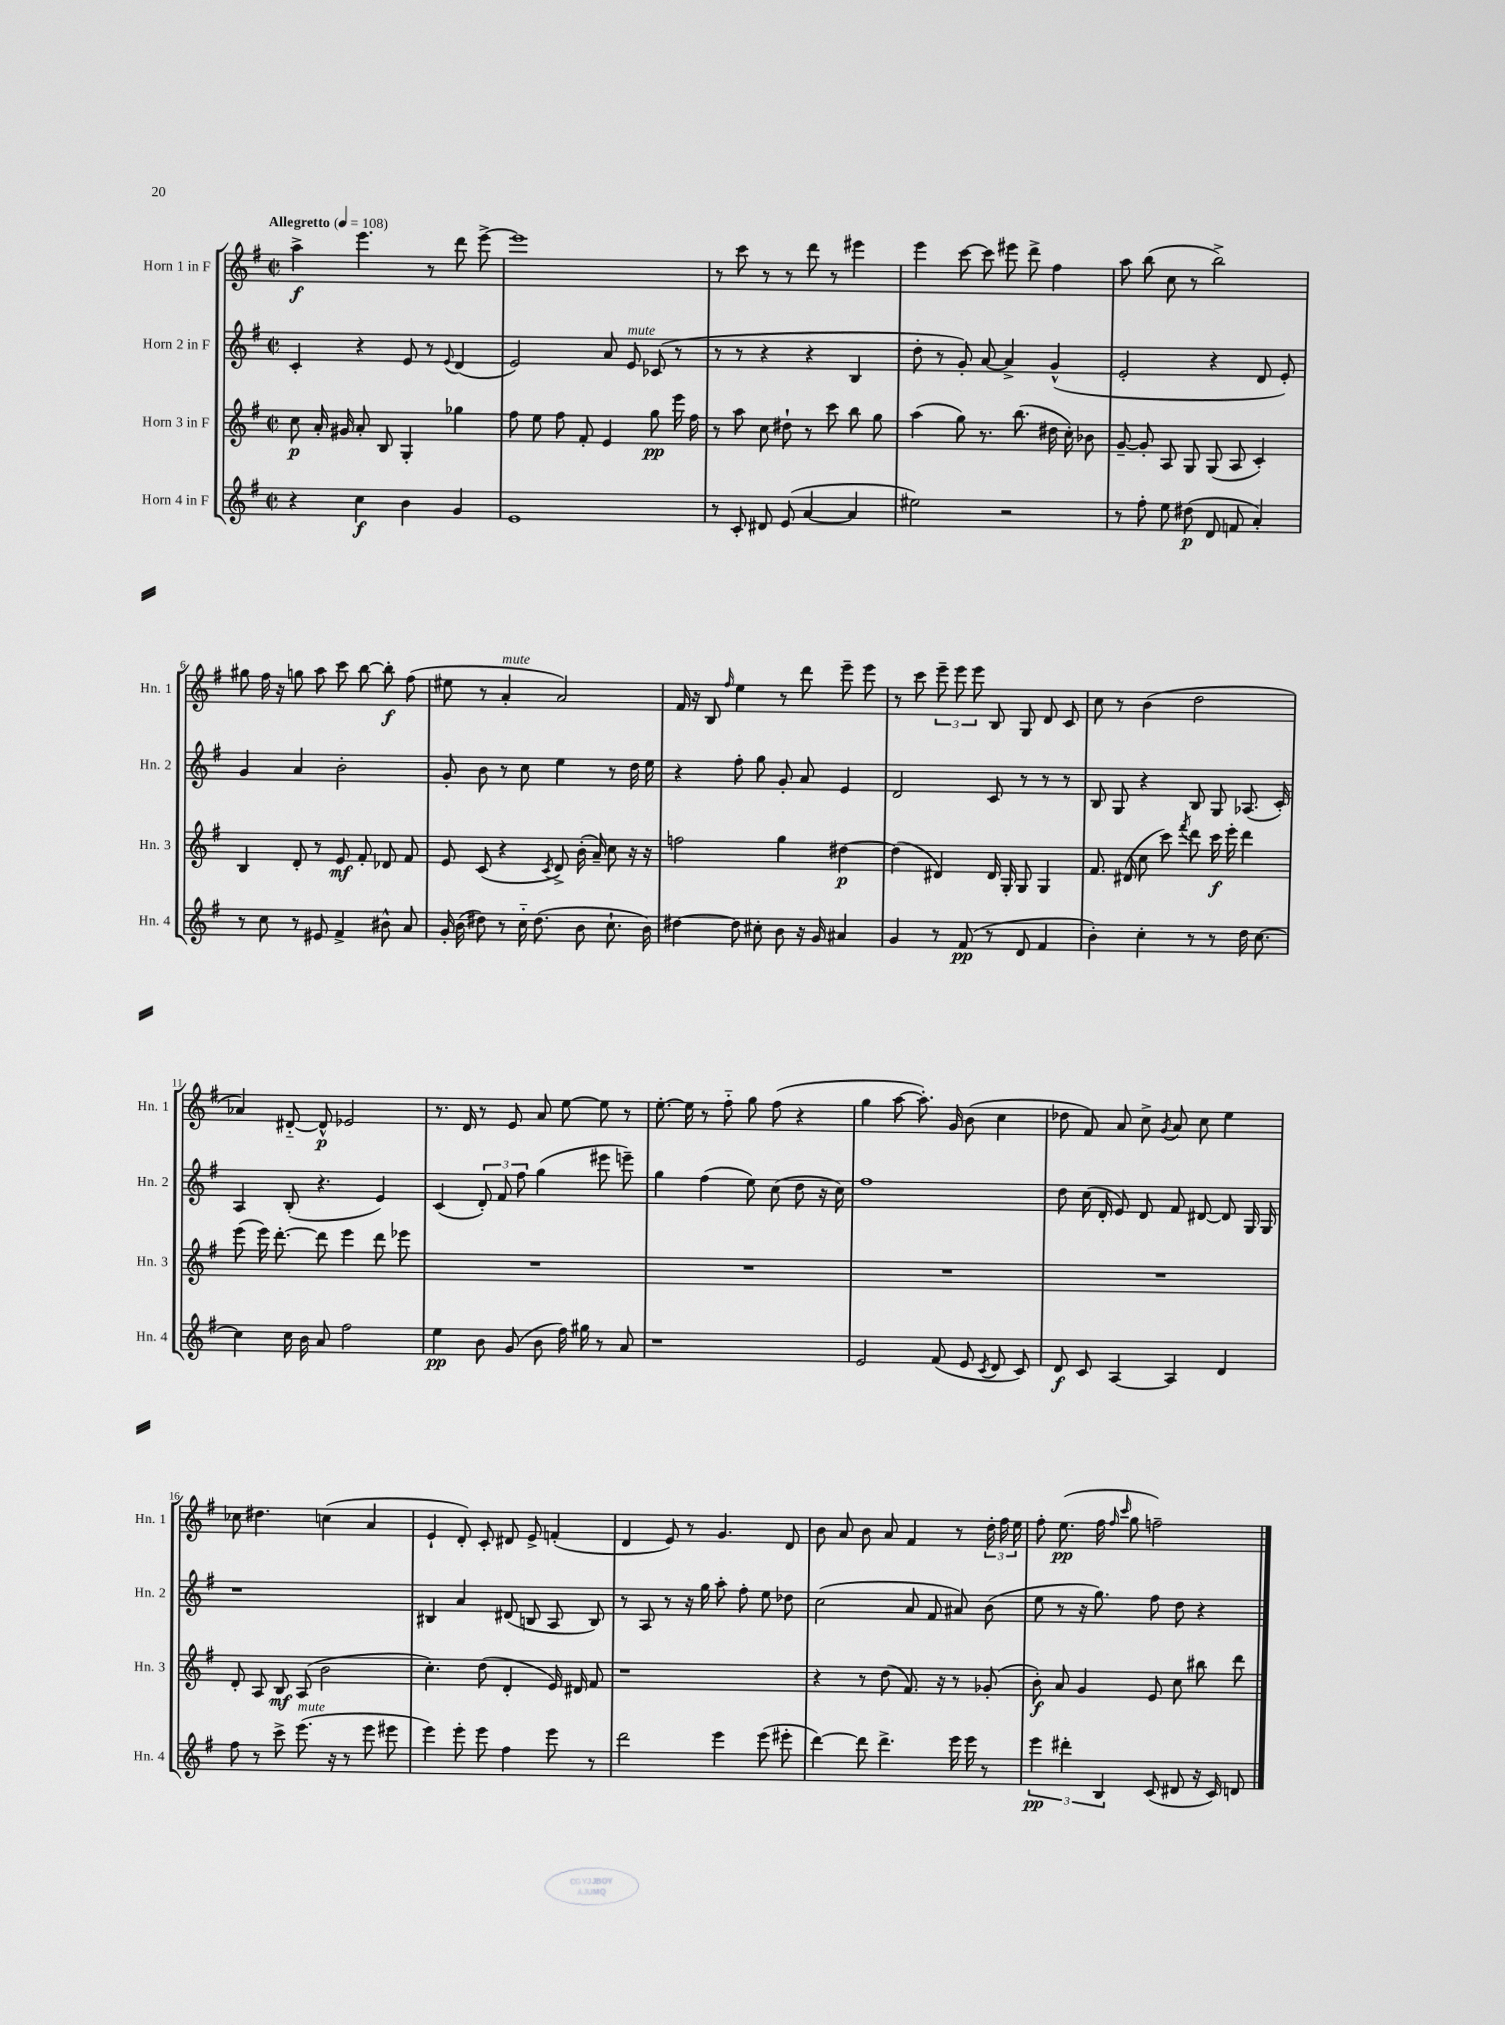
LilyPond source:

<<
\new StaffGroup <<
\new Staff = "s0" \with { instrumentName = "Horn 1 in F" shortInstrumentName = "Hn. 1" } {
    \clef treble \key g \major \defaultTimeSignature \time 2/2 \tempo "Allegretto" 4 = 108
    \autoBeamOff a''4->\f e'''4. r8 d'''8 e'''8~-> |
    e'''1 |
    r8 c'''8 r8 r8 d'''8 r8 eis'''4 |
    e'''4 c'''8~ c'''8 eis'''8 d'''8-> fis''4 |
    a''8 b''8( c''8 r8 b''2->) |
    gis''8 fis''16 r16 g''8 a''8 c'''8 b''8~ b''8-.\f fis''8( |
    eis''8 r8 a'4-.^\markup { \italic "mute" } a'2) |
    fis'16 r16 b8 \grace { fis''16 } e''4 r8 d'''8 e'''8-- e'''8 |
    r8 c'''8 \tuplet 3/2 { e'''8-- e'''8 e'''8 } b8 g8 d'8 c'8 |
    c''8 r8 b'4( d''2 |
    aes'4) dis'8~-_ dis'8-^\p ees'2 |
    r8. d'16 r8 e'8 a'8 e''8~ e''8 r8 |
    e''8.~-. e''16 r8 fis''8-_ g''8 fis''8( r4 |
    g''4 a''8~ a''8.-.) g'16 b'8( c''4 |
    des''8 fis'8) a'8 c''8-> \acciaccatura { g'8 } a'8 c''8 e''4 |
    ces''8 dis''4. c''4( a'4 |
    e'4-! d'8-.) c'8-. dis'8 e'8-> f'4-.( |
    d'4 e'8) r8 g'4. d'8 |
    b'8 a'8 b'8 a'8 fis'4 r8 \tuplet 3/2 { d''16-. fis''16 e''16 } |
    fis''8-. e''8.\pp( fis''16 \grace { fis''16 c'''16 } g''8 f''2--) \bar "|." |
}
\new Staff = "s1" \with { instrumentName = "Horn 2 in F" shortInstrumentName = "Hn. 2" } {
    \clef treble \key g \major \defaultTimeSignature \time 2/2
    \autoBeamOff c'4-. r4 e'8 r8 \appoggiatura { e'8 } d'4( |
    e'2) a'8 e'8^\markup { \italic "mute" } ces'8( r8 |
    r8 r8 r4 r4 b4 |
    d''8-. r8 g'8-.) a'8~ a'4-> g'4-^( |
    e'2-. r4 d'8 e'8-.) |
    g'4 a'4 b'2-. |
    g'8-. b'8 r8 c''8 e''4 r8 d''16 e''16 |
    r4 fis''8-. g''8 g'8-. a'8 e'4 |
    d'2 c'8 r8 r8 r8 |
    b8 g8 r4 b8 g8 aes8.( c'16-.) |
    a4 b8-.( r4. e'4) |
    c'4( \tuplet 3/2 { d'8-.) fis'8 fis''8 } g''4( eis'''8 e'''8--) |
    g''4 fis''4( e''8) c''8( d''8 r16 c''16) |
    fis''1 |
    d''8 c''16( d'16-. e'8) d'8 fis'8 dis'8~ dis'8 g16 g16 |
    r1 |
    bis4 a'4 dis'8( b8 a8 b8) |
    r8 a8 r8 r16 g''16 a''8-. fis''8-. e''8 des''8 |
    c''2( a'8 fis'8 ais'8) b'8( |
    e''8 r8 r16 g''8.) fis''8 d''8 r4 \bar "|." |
}
\new Staff = "s2" \with { instrumentName = "Horn 3 in F" shortInstrumentName = "Hn. 3" } {
    \clef treble \key g \major \defaultTimeSignature \time 2/2
    \autoBeamOff c''8\p a'16-. gis'16 a'8-. b8 g4-. ges''4 |
    fis''8 e''8 fis''8 fis'8-. e'4 g''8\pp e'''16 fis''16 |
    r8 a''8 c''8 dis''8-! r8 c'''8 b''8 g''8 |
    a''4( g''8) r8. b''8.( dis''16 c''16-.) bes'8 |
    g'8~-- g'8-. a8 g8 g8( a8 c'4-.) |
    b4 d'8-. r8 e'8\mf fis'8-. des'8 fis'8 |
    e'8 c'8( r4 \acciaccatura { c'8 } d'8->) b'16-.( a'16--) c''8 r16 r16 |
    f''2 g''4 dis''4~\p |
    dis''4( dis'4) dis'16 g16-. g8 g4 |
    fis'8. dis'16( c''8 c'''8) \acciaccatura { fis'''8 } d'''8 c'''16\f e'''16-. d'''4 |
    e'''8( e'''16) d'''8.~-. d'''8 e'''4 d'''8 ees'''8 |
    R1 |
    R1 |
    R1 |
    R1 |
    d'8-. a8 b8\mf a8( b'2 |
    c''4.-.) d''8( d'4-. e'16) dis'16 fis'8 |
    r1 |
    r4 r8 d''8( fis'8.) r16 r8 ges'8-.( |
    b'8-.\f) a'8 g'4 e'8 c''8 bis''8 d'''8 \bar "|." |
}
\new Staff = "s3" \with { instrumentName = "Horn 4 in F" shortInstrumentName = "Hn. 4" } {
    \clef treble \key g \major \defaultTimeSignature \time 2/2
    \autoBeamOff r4 c''4\f b'4 g'4 |
    e'1 |
    r8 c'8-. dis'8 e'8( a'4~ a'4 |
    eis''2) r2 |
    r8 fis''8-. e''8 dis''8\p( d'8 f'8 a'4-.) |
    r8 c''8 r8 eis'8 fis'4-> bis'8-^ a'8 |
    g'16-. b'16( dis''8) r8 c''16-_ dis''8.( b'8 c''8.-! b'16) |
    dis''4~ dis''8 cis''8-. b'8 r16 g'16 ais'4 |
    g'4 r8 fis'8\pp( r8 d'8 fis'4 |
    b'4-.) c''4-. r8 r8 d''16 c''8.~ |
    c''4 c''16 b'16 a'8 fis''2 |
    e''4\pp b'8 g'8( b'8 fis''16) gis''16 r8 a'8 |
    r1 |
    e'2 fis'8( e'8 \acciaccatura { c'8 } d'8 c'8) |
    d'8\f c'8 a4~ a4 d'4 |
    fis''8 r8 c'''8-> e'''8.^\markup { \italic "mute" }( r16 r8 e'''8 eis'''8 |
    e'''4) e'''8-. e'''8 fis''4 e'''8 r8 |
    d'''2 e'''4 e'''8( eis'''8-. |
    d'''4~) d'''8 d'''4.-> e'''16 e'''16 r8 |
    \tuplet 3/2 { e'''4\pp dis'''4-. b4 } c'8( dis'8 r16 c'16) d'8 \bar "|." |
}
>>
>>
